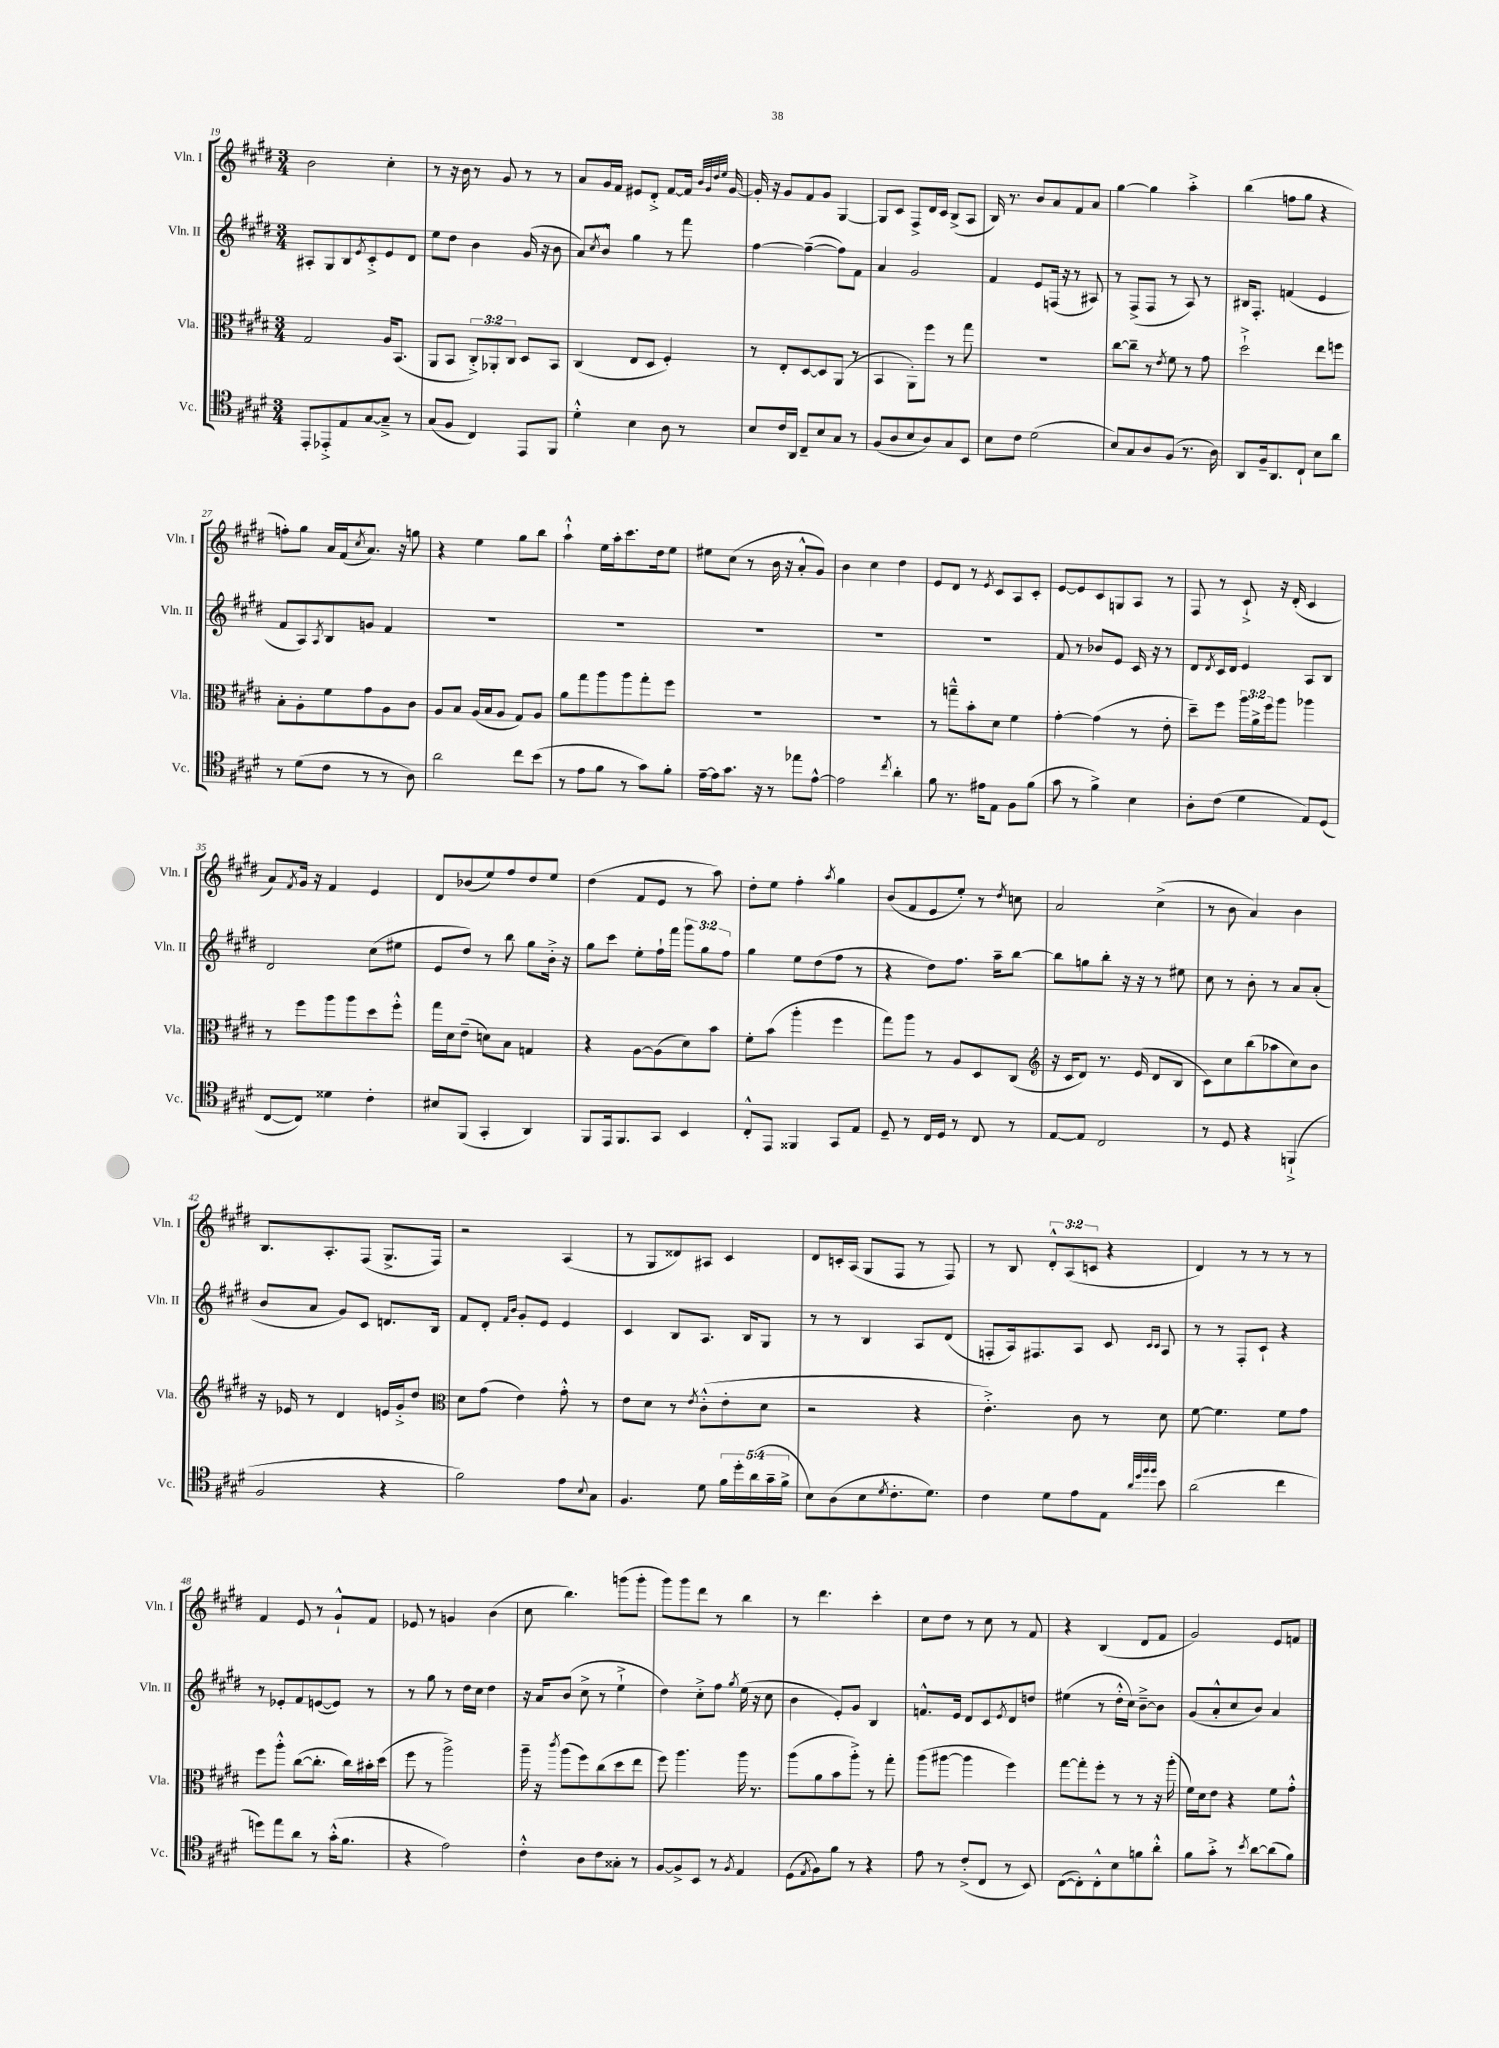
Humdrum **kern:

**kern	**kern	**kern	**kern
*staff4	*staff3	*staff2	*staff1
*clefC4	*clefC3	*clefG2	*clefG2
*k[f#c#g#d#]	*k[f#c#g#d#]	*k[f#c#g#d#]	*k[f#c#g#d#]
*M3/4	*M3/4	*M3/4	*M3/4
8EE'/L	2G#/	8A#'/L	2b\
8EE-'^/	.	8G#/	.
8E/	.	8B/	.
.	.	8qe/	.
[8G#/	.	8c#'^/	.
8G#~^/]J	16A/LK	8e/	4cc#'\
.	(8.BB/J	.	.
8r	.	8d#/J	.
=	=	=	=
(8G#/L	8AA/L	8ee\L	8r
8F#/J	8BB/J	8dd#\J	16r
.	.	.	16b\
4C#/)	12C#'^/L)	4b\	8r
.	12AA-'/	.	.
.	.	.	8g#/
.	12C#/J	.	.
8EE/L	8D#/L	(16g#/	8r
.	.	16r	.
8FF#/J	8BB/J	8b\	8r
=	=	=	=
4d#'^^\	(4C#/	8a/L)	8a/L
.	.	8qcc#/	.
.	.	8b^^/J	16g#/L
.	.	.	16f#/JJ
4B\	8E/L	4gg#\	8e#/L
.	8D#/J	.	8d#'^/J
8A\	4F#'/)	8r	[8f#/L
8r	.	8fff#\	16f#/]Jk
.	.	.	32qqb/LLL
.	.	.	32qqg#/
.	.	.	32qqdd#/
.	.	.	32qqee/JJJ
.	.	.	[16g#/
=	=	=	=
8B/L	8r	[4ff#\	16g#'/]
.	.	.	16r
16c#/L	8E'/L	.	8g#/L
16AA/JJ	.	.	.
8C#~/L	[8D#/	(4ff#~\_	8f#/
8B/	8D#/]	.	8g#/J
8G#/J	(8AA/J	8ff#\]L)	[4G#/
8r	8r	8f#\J	.
=	=	=	=
(8F#/L	4BB/	4a/	8G#/]L
8A/	.	.	8c#/J
8B/	8AA'\L)	2g#/	8F#^/L
8A/)	8ff#\J	.	16d#/L
.	.	.	16c#/JJ
8G#/	8r	.	(8B^/L
8BB/J	8gg#\	.	8A/J
=	=	=	=
8B\L	2.r	4f#/	16B/)
.	.	.	8.r
8c#\J	.	.	.
(2d#\	.	8e/L	8b/L
.	.	(16F/Jk	8a/
.	.	16r	.
.	.	8r	8f#/
.	.	8A#/)	8a/J
=	=	=	=
8B/L)	[8cc#\L	8r	[4gg#\
8G#/	8cc#~\]J	(8F#^/L	.
8A/	8r	8F#/J	4gg#\]
.	8qe/	.	.
(8F#/J	8f#\	8r	.
8.r	8r	8A/)	4aa'^\
.	8g#\	8r	.
16A\)	.	.	.
=	=	=	=
8AA/L	2dd#`^\	16B#/LK	(4bb\
.	.	8.F#'/J	.
16F#~/k	.	.	.
8.AA/	.	.	.
.	.	(4f/	8ff\L
8C#`/J	.	.	8gg#\J
8B\L	8ee\L	4e/	4r
8a\J	8ff\J	.	.
=	=	=	=
8r	8B'\L	8f#/L	8ff'\L)
(8d#\L	8A'\	8A/)	8gg#\J
.	.	8qA/	.
8c#\J	8f#\	8B/	16a/LL
.	.	.	(16f#/J
.	.	.	8qcc#/
8r	8g#\	8g/J	8.a/J)
8r	8A\	4f#/	.
.	.	.	16r
8A\)	8c#\J	.	8gg\
=	=	=	=
2a\	8A/L	2.r	4r
.	8B/J	.	.
.	(16A/LL	.	4ee\
.	16B/J	.	.
.	8A/J	.	.
8cc#\L	8G#/L)	.	8gg#\L
(8b\J	8A/J	.	8bb\J
=	=	=	=
8r	8a\L	2.r	4aa`^^\
8e\L	8gg#\	.	.
8f#\J	8aa\	.	16ee\LL
.	.	.	16aa'\J
8r	8aa\	.	8.ccc#\
8g#\L)	8gg#'\	.	.
.	.	.	16dd#\k
8f#'\J	8ff#\J	.	8ee\J
=	=	=	=
[16e~\LL	2.r	2.r	8ee#\L
16e\]J	.	.	.
8.g#\J	.	.	(8cc#\J
.	.	.	8r
16r	.	.	.
8r	.	.	16b\
.	.	.	16r
8ee-\L	.	.	8a'^^/L
[8e^^\J	.	.	8g#/J)
=	=	=	=
2e\]	2.r	2.r	4b\
.	.	.	4cc#\
8qcc#/	.	.	.
4a'\	.	.	4dd#\
=	=	=	=
8f#\	8r	2.r	8e/L
8.r	8gg~^^\L	.	8d#/J
.	8b'\	.	8r
16e#\LK	.	.	.
.	.	.	8qe/
8E\J	8d#\J	.	8c#/L
8F#\L	4f#\	.	8A/
(8f#\J	.	.	8c#'/J
=	=	=	=
8g#\	[4g#'\	8f#/	[8e/L
8r	.	8r	8e/]
4f#^\)	(4g#\]	8b-/L	8c#/
.	.	8e/J	8G/
4B\	8r	16c#/	8A/J
.	.	16r	.
.	8e'\	8r	8r
=	=	=	=
8A'\L	8dd#~\L)	8d#/L	8F#/
.	.	8qd#/	.
(8c#\J	8ff#\J	16c#/L	8r
.	.	16d#/JJ	.
4d#\	24aa\LL	4e/	8c#`^/
.	24a^\	.	.
.	24ff#\J	.	.
.	8aa\J	.	16r
.	.	.	(16d#'/
8E/L)	4aa-\	8A/L	4c#/
(8D#/J	.	8B/J	.
=	=	=	=
[8C#/L	8r	2d#/	8a/L)
.	.	.	8qf#/
8C#/]J)	8ff#\L	.	16g#/Jk
.	.	.	16r
4d##\	8aa\	.	4f#/
.	8aa\	.	.
4c#'\	8dd#\	(8cc#\L	4e/
.	8ff#'^^\J	8ee#\J	.
=	=	=	=
8B#/L	16gg#\LL	8e/L	8d#/L
.	16d#\J	.	.
(8FF#/J	(8e~\J	8dd#/J)	(8b-/
4GG#'/	8d\L)	8r	8ee/)
.	8B\J	8bb\	8ff#/
4AA/)	4G/	8gg#\L	8dd#/
.	.	16b'^\Jk	8ee/J
.	.	16r	.
=	=	=	=
8FF#/L	4r	8gg#\L	(4dd#\
16EE/k	.	8ccc#\J	.
8.FF#/	.	.	.
.	[8A\L	8ee'\L	8f#/L
8GG#/J	(8A\]	16ff#`\L	8e/J
.	.	16fff#\JJ	.
4BB/	8d#\)	12ggg#\L	8r
.	.	12gg#\	.
.	8b\J	.	8aa\)
.	.	12ff#\J	.
=	=	=	=
8C#'^^/L	8f#'\L	4gg#\	8dd#'\L
8EE/J	(8b\J	.	8ee\J
4FF##/	4aa'\	8ee\L	4ff#'\
.	.	(8dd#\	.
.	.	.	8qaa/
8GG#/L	4ff#\	8ff#\J	4gg#\
8E/J	.	8r	.
=	=	=	=
8D#~/	8gg#\L)	4r	(8b/L
8r	8aa\J	.	8f#/
16C#/LL	8r	8dd#\L)	8e/
16D#/JJ	.	.	.
8r	8A/L	8.ff#\J	8ee'/J)
8C#/	8D#/	.	8r
.	.	16aa~\LK	.
.	.	.	8qdd#/
8r	(8C#/J	[8bb\J	8cc\
=	=	=	=
*	*clefG2	*	*
[8E/L	16r	8bb\]L	2a/
.	16c#/LK	.	.
8E/]J	8d#/J)	8gg\	.
2C#/	8.r	8bb'\J	.
.	.	16r	.
.	(16e/	16r	.
.	8d#/L	8r	(4cc#^\
.	8B/J	8ee#\	.
=	=	=	=
8r	8c#\L)	8cc#\	8r
8D#/	8cc#\	8r	8b\
4r	(8bb\	8b'\	4a/)
.	8aa-\	8r	.
(4FF`^/	8cc#\)	8a/L	4b\
.	8b\J	(8a'/J	.
=	=	=	=
2F#/	16r	8b/L	8.B/L
.	16e-/	.	.
.	8r	8a/J	.
.	.	.	8.A'/
.	4d#/	8g#/L)	.
.	.	8c#/J	(8F#/J
4r	16e/LL	8.d/L	8.G#^/L
.	16g#'^/J	.	.
.	8dd#/J	.	.
.	.	16B/Jk	16F#/Jk)
=	=	=	=
*	*clefC3	*	*
2f#\)	8d#\L	8f#/L	2r
.	(8g#\J	8d#'/J	.
.	.	16qqf#/LL	.
.	.	16qqb/JJ	.
.	4e\)	8g#'/L	.
.	.	8e/J	.
8e\L	8g#'^^\	4e/	(4A/
8qqB/	.	.	.
8G#\J	8r	.	.
=	=	=	=
4.F#/	8e\L	4c#/	8r
.	8d#\J	.	8G#/L
.	8r	8B/L	8d##/)
.	8qe/	.	.
8d#\	(8c#'^^\L	8.A/J	8A#/J
20f#\LL	8e'\	.	4c#/
20dd#'\	.	.	.
.	.	16B/LK	.
(20a\	.	.	.
.	8d#\J	8G#/J	.
20g#~\	.	.	.
20f#^\JJ	.	.	.
=	=	=	=
8B\L)	2r	8r	8d#/L
(8A\	.	8r	16c'/L
.	.	.	(16A/JJ
8B\	.	4B/	8G#/L
8qd#/	.	.	.
8.c#'\	.	.	8F#/J
.	4r	8A/L	8r
8.d#\J)	.	.	.
.	.	(8d#/J	8F#/)
=	=	=	=
4c#\	4.e'^\)	8F'/L	8r
.	.	16A/k)	8B/
.	.	8.F#/	.
8d#\L	.	.	12d#'^^/L
.	.	.	(12A/
8e\	8c#\	8A/J	.
.	.	.	12c/J
8E\J	8r	8c#/	4r
32qqa/LLL	.	.	.
32qqdd#/	.	.	.
32qqff#/	.	16qqc#/LL	.
32qqff#/JJJ	.	16qqc#/JJ	.
8b\	8d#\	8A/	.
=	=	=	=
(2a\	[8f#\	8r	4d#/)
.	4.f#\]	8r	.
.	.	8F#'/L	8r
.	.	8c#`/J	8r
4cc#\	8f#\L	4r	8r
.	8g#\J	.	8r
=	=	=	=
8dd\L)	8ff#\L	8r	4f#/
8ee\	8aa'^^\J	8e-'/L	.
8a\J	([8cc#\L	8f#/	8e/
8r	8.cc#'\]J	([8e/	8r
(16g#'^^\LK	.	8e/]J)	8g#`^^/L
8.f#\J	16cc#\LL)	.	.
.	16b#'\	8r	8f#/J
.	(16dd#\JJ	.	.
=	=	=	=
4r	8ff#\	8r	8e-/
.	8r	8gg#\	8r
2e\)	2aa^\)	8r	4g/
.	.	16dd#\LL	.
.	.	16cc#\JJ	.
.	.	4dd#\	(4b\
=	=	=	=
4c#'^^\	16aa~\	16r	8cc#\
.	16r	16a/LK	.
.	8qccc#/	.	.
.	(8aa\L	(8b/J	4.bb\)
8A\L	8ff#\)	8cc#^\	.
8c#\	(8cc#\	8r	.
8G##'\J	8dd#\	4ee`^\	(8ggg\L
8r	8ee\J	.	8ggg'\J
=	=	=	=
[8F#/L	8ff#\)	4dd#\)	8ggg#\L)
8F#^/]	4.aa\	.	8ggg#\
8BB/J	.	8cc#'^\L	8ddd#\J
8r	.	8ff#\J	8r
8qF#/	.	8qgg#/	.
4E/	16aa\	(16ee\	4bb\
.	8.r	16r	.
.	.	8cc#\	.
=	=	=	=
(8D#\L	(8aa\L	4b\	8r
8qE/	.	.	.
8F#\)	8a\	.	4.ddd#\
8f#\J	8b\	8e'/L)	.
8r	8aa'^\J)	8g#/J	.
4r	8r	4B/	4ccc#'\
.	8gg#'\	.	.
=	=	=	=
8e\	(8aa\L	8.f^^/L	8cc#\L
8r	[8aa#\J	.	8dd#\J
.	.	16e/Jk	.
(8c#'^/L	4aa#\]	8d#/L	8r
8C#/J	.	8c#/	8cc#\
.	.	8qe/	.
8r	4ff#\)	8d#/	8r
8BB/)	.	8dd/J	8f#/
=	=	=	=
([8C#\L	[8gg#\L	(4ee#\	4r
8C#'\])	8gg#'\]	.	.
8C#'^^\	8ff#'\J	8r	(4B/
8B\	8r	16dd#'^^\LL	.
.	.	16cc#\JJ)	.
8f\	8r	[8b~^\L	8d#/L
8a'^^\J	16r	8b\]J	8f#/J
.	(16aa'\	.	.
=	=	=	=
8f#\L	16f#\LL)	(8g#/L	2g#/)
.	16d#\J	.	.
8g#'^\J	8e\J	8a'^^/	.
8r	4r	8cc#/	.
8qb/	.	.	.
[8a\L	.	8b/J)	.
(8a\]	8f#\L	4a/	8e/L
8f#\J)	8g#'^^\J	.	8f/J
==	==	==	==
*-	*-	*-	*-
